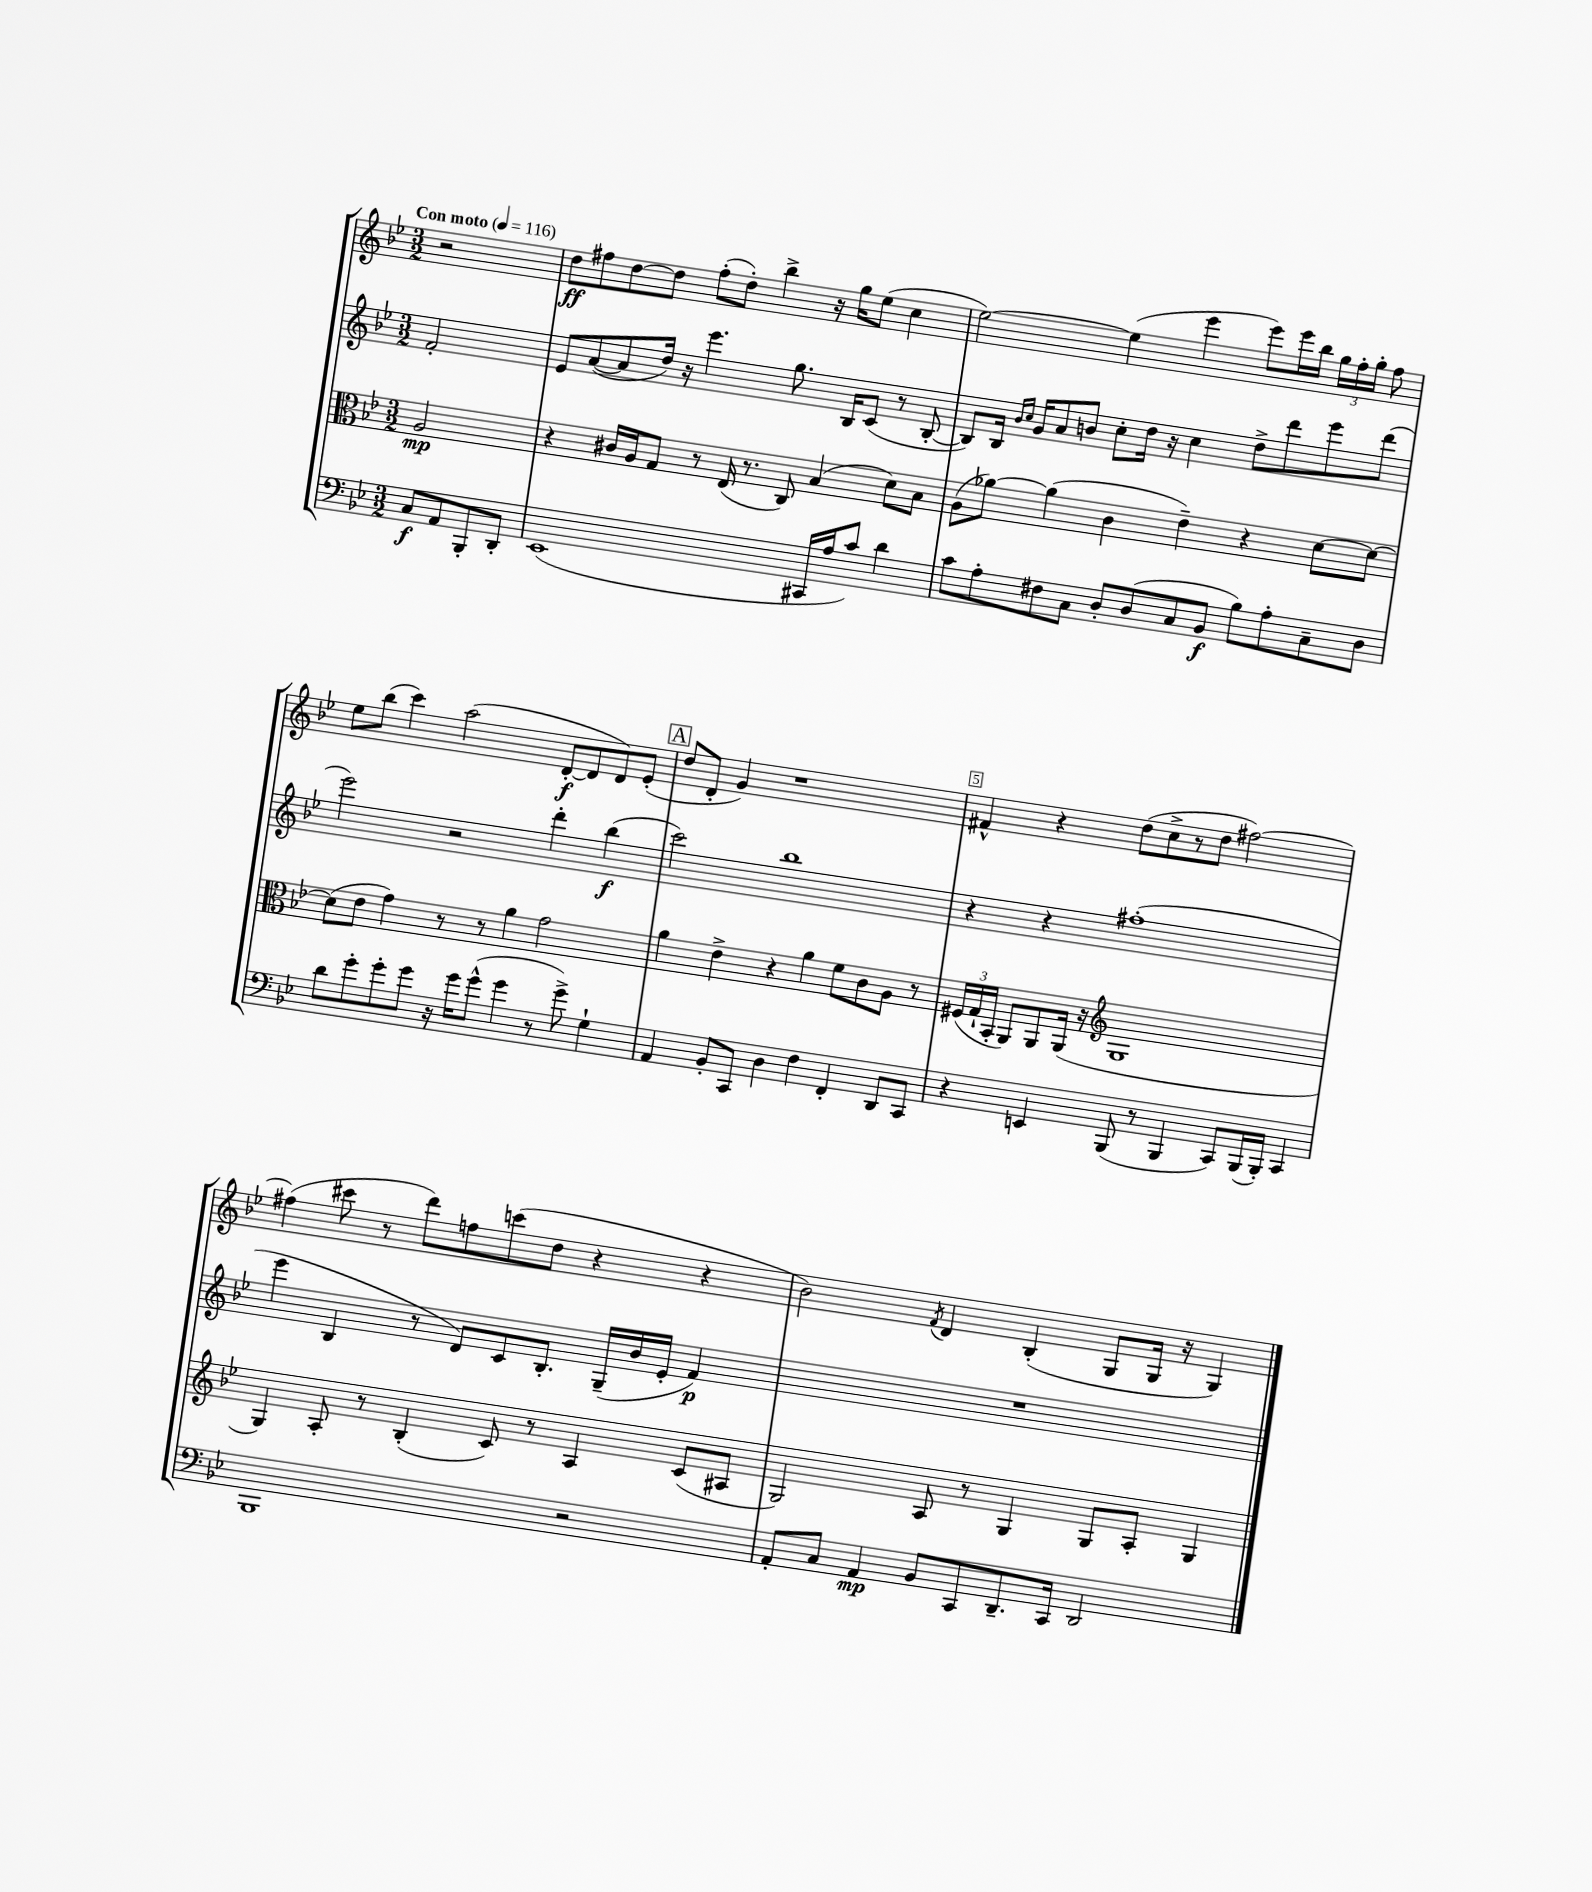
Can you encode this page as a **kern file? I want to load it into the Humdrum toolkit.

**kern	**dynam	**kern	**dynam	**kern	**dynam	**kern	**dynam
*part4	*part4	*part3	*part3	*part2	*part2	*part1	*part1
*staff4	*staff4	*staff3	*staff3	*staff2	*staff2	*staff1	*staff1
*clefF4	*	*clefC3	*	*clefG2	*	*clefG2	*
*k[b-e-]	*	*k[b-e-]	*	*k[b-e-]	*	*k[b-e-]	*
*M3/2	*	*M3/2	*	*M3/2	*	*M3/2	*
*MM116	*	*MM116	*	*MM116	*	*MM116	*
=	=	=	=	=	=	=	=
!	!	!	!	!	!	!LO:TX:a:B:t=Con moto	!
8C/L	f	2A/	mp	2f'/	.	2r	.
8AA/	.	.	.	.	.	.	.
8BBB-'/	.	.	.	.	.	.	.
8DD'/J	.	.	.	.	.	.	.
=1	=1	=1	=1	=1	=1	=1	=1
(1EE-	.	4r	.	8e-/L	.	8dd\L	ff
.	.	.	.	([8a/	.	8ff#X\	.
.	.	16c#X/LL	.	8a/]	.	[8dd\	.
.	.	16A/J	.	.	.	.	.
.	.	8G/J	.	16dd/Jk)	.	8dd\J]	.
.	.	.	.	16r	.	.	.
.	.	8r	.	4.eee-\	.	(8ff#'\L	.
.	.	(16E-/	.	.	.	8dd'\J)	.
.	.	8.r	.	.	.	.	.
.	.	.	.	.	.	4bb-^\	.
.	.	8C/)	.	8.gg\	.	.	.
16CC#X/LL	.	(4B-/	.	.	.	16r	.
16A/J	.	.	.	16B-/KL	.	16gg\KL	.
8c/J)	.	.	.	(8c/J	.	(8ee-\J	.
4d\	.	8d\L)	.	8r	.	4cc\	.
.	.	8B-\J	.	[8B-'/	.	.	.
=2	=2	=2	=2	=2	=2	=2	=2
8c\L	.	(8A\L	.	8B-/L])	.	[2ee-\)	.
8A'\	.	[8a-X\J)	.	16B-/Jk	.	.	.
.	.	.	.	16qqb-/LL	.	.	.
.	.	.	.	16qqcc/JJ	.	.	.
.	.	.	.	16g/KL	.	.	.
8F#X\	.	(4a-\]	.	8a/	.	.	.
8C\J	.	.	.	8bn/J	.	.	.
8D'/L	.	4c\	.	8cc'\L	.	(4ee-\]	.
(8D/	.	.	.	16dd\Jk	.	.	.
.	.	.	.	16r	.	.	.
8C/	.	4e-~\)	.	4cc\	.	4eee-\	.
8BB-/J	f	.	.	.	.	.	.
8B-\L)	.	4r	.	8dd^\L	.	8eee-\L)	.
8A'\	.	.	.	8ddd\	.	16eee-\L	.
.	.	.	.	.	.	16bb-\JJ	.
8C~\	.	[8d\L	.	8eee-\	.	24gg\LL	.
.	.	.	.	.	.	24ff'\	.
.	.	.	.	.	.	24gg'\JJ	.
8D\J	.	8d\J_	.	(8ddd\J	.	8ff\	.
!!LO:LB:g=z
=3	=3	=3	=3	=3	=3	=3	=3
8d\L	.	(8d\L]	.	2eee-\)	.	8ee-\L	.
8g'\	.	8e-\J	.	.	.	(8bb-\J	.
8g'\	.	4g\)	.	.	.	4ccc\)	.
8g\J	.	.	.	.	.	.	.
16r	.	8r	.	2r	.	(2aa\	.
16g\KL	.	.	.	.	.	.	.
(8g^^\J	.	8r	.	.	.	.	.
4g\	.	4a\	.	.	.	.	.
8r	.	2g\	.	4ddd'\	.	[8d'/L	f
8g^\)	.	.	.	.	.	8d/]	.
4G`\	.	.	.	(4bb-\	f	8d/)	.
.	.	.	.	.	.	(8e-'/J	.
!!LO:REH:place=s1:t=A
=4	=4	=4	=4	=4	=4	=4	=4
4AA/	.	4a\	.	2ccc\)	.	8dd/L	.
.	.	.	.	.	.	8d'/J	.
8BB-'/L	.	4e-^\	.	.	.	4g/)	.
8CC/J	.	.	.	.	.	.	.
4D\	.	4r	.	1bb-	.	1r	.
4F\	.	4a\	.	.	.	.	.
4FF'/	.	8f\L	.	.	.	.	.
.	.	8c\	.	.	.	.	.
8DD/L	.	8A\J	.	.	.	.	.
8CC/J	.	8r	.	.	.	.	.
=5	=5	=5	=5	=5	=5	=5	=5
4r	.	(24F#X/LL	.	4r	.	4f#X^^/	.
.	.	24G`/	.	.	.	.	.
.	.	24BB-'/JJ	.	.	.	.	.
.	.	8AA/L)	.	.	.	.	.
4EEn/	.	8AA/	.	4r	.	4r	.
.	.	(16AA/Jk	.	.	.	.	.
.	.	16r	.	.	.	.	.
*	*	*clefG2	*	*	*	*	*
(8BBB-/	.	1G	.	(1ff#X'	.	(8dd\L	.
8r	.	.	.	.	.	8cc^\	.
4BBB-/	.	.	.	.	.	8r	.
.	.	.	.	.	.	8dd\J	.
8CC/L)	.	.	.	.	.	[2ff#X\)	.
(16BBB-/L	.	.	.	.	.	.	.
16BBB-'/JJ)	.	.	.	.	.	.	.
4CC/	.	.	.	.	.	.	.
!!LO:LB:g=z
=6	=6	=6	=6	=6	=6	=6	=6
1BBB-	.	4G/)	.	4eee-\	.	(4ff#X\]	.
.	.	8A'/	.	4B-/	.	8ccc#X\	.
.	.	8r	.	.	.	8r	.
.	.	(4B-'/	.	8r	.	8ddd\L)	.
.	.	.	.	8d/L)	.	8ffn\	.
.	.	8c/)	.	8c/	.	(8cccn\	.
.	.	8r	.	8.B-'/J	.	8dd\J	.
2r	.	4A/	.	.	.	4r	.
.	.	.	.	(16G~/LL	.	.	.
.	.	.	.	16b-/	.	.	.
.	.	.	.	16e-'/JJ	.	.	.
.	.	(8c/L	.	4f/)	p	4r	.
.	.	8A#X/J	.	.	.	.	.
=7	=7	=7	=7	=7	=7	=7	=7
8AA'/L	.	2G/)	.	1.r	.	2b-\)	.
8C/J	.	.	.	.	.	.	.
4AA/	mp	.	.	.	.	.	.
.	.	.	.	.	.	8qf/	.
8BB-/L	.	8A/	.	.	.	4d/	.
8CC/	.	8r	.	.	.	.	.
8.DD~/	.	4G/	.	.	.	(4B-'/	.
16CC/Jk	.	.	.	.	.	.	.
2DD/	.	8G/L	.	.	.	8G/L	.
.	.	8A'/J	.	.	.	16G/Jk	.
.	.	.	.	.	.	16r	.
.	.	4G/	.	.	.	4G/)	.
==	==	==	==	==	==	==	==
*-	*-	*-	*-	*-	*-	*-	*-
